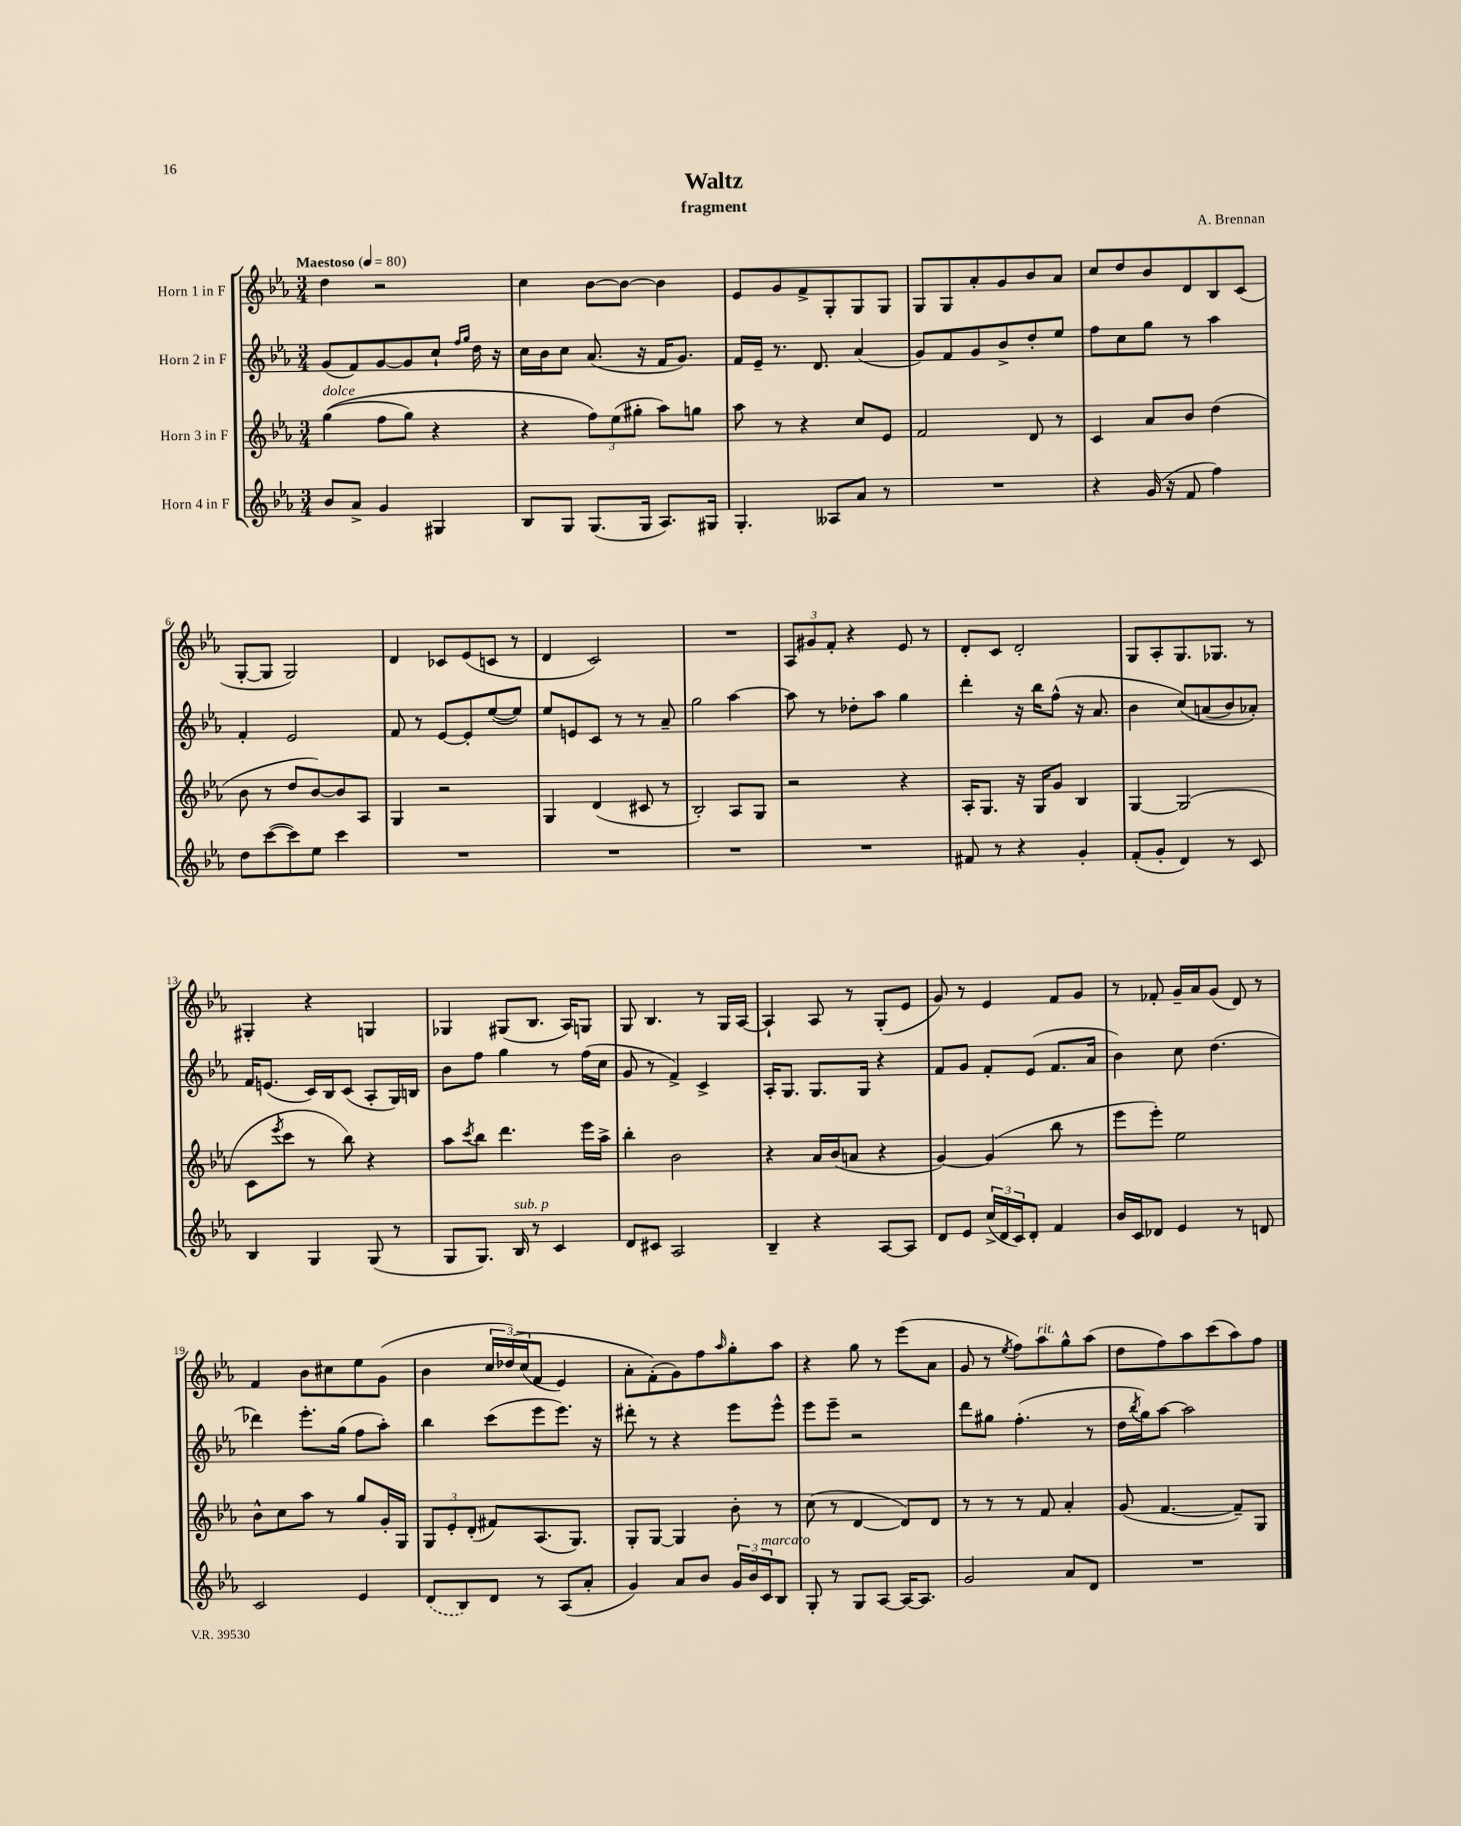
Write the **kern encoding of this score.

**kern	**kern	**kern	**kern
*staff4	*staff3	*staff2	*staff1
*clefG2	*clefG2	*clefG2	*clefG2
*k[b-e-a-]	*k[b-e-a-]	*k[b-e-a-]	*k[b-e-a-]
*M3/4	*M3/4	*M3/4	*M3/4
*MM80	*MM80	*MM80	*MM80
8b-	&((4gg	(8g	4dd
8a-^	.	8f)	.
4g	8ff	[8g	2r
.	8gg)	8g]	.
4G#	4r	8cc`	.
.	.	16qqff	.
.	.	16qqgg	.
.	.	16dd	.
.	.	16r	.
=	=	=	=
8B-	4r	16cc	4cc
.	.	16b-	.
8G	.	8cc	.
(8.G	12ff&)	(8.a-	[8b-
.	(12ee-	.	.
.	.	.	8b-_
.	12gg#'	.	.
16G	.	16r	.
8.A-)	8aa-)	16f	4b-]
.	.	8.g)	.
.	8gg	.	.
16G#	.	.	.
=	=	=	=
4.G'	8aa-	16f	8e-
.	.	16e-~	.
.	8r	8.r	8g
.	4r	.	8f^
.	.	8.d	.
8A--	.	.	8G'
8a-	8cc	(4a-	8G
8r	8e-	.	8G
=	=	=	=
2.r	2f	8g)	8G
.	.	8f	8G
.	.	8g	8a-'
.	.	8b-^	8g
.	8d	8dd'	8b-
.	8r	8ee-	8a-
=	=	=	=
4r	4c	8ff	8cc
.	.	8cc	8dd
(16g	8a-	8gg	8b-
16r	.	.	.
8f	8b-	8r	8d
4ff)	(4dd	4aa-	8B-
.	.	.	(8c
=	=	=	=
8dd	8b-	4f'	[8G'
([8ccc	8r	.	8G]
8ccc])	8dd	2e-	2G)
8ee-	[8b-)	.	.
4ccc	8b-]	.	.
.	8A-	.	.
=	=	=	=
2.r	4G	8f	4d
.	.	8r	.
.	2r	[8e-	8c-
.	.	8e-']	(8e-
.	.	([8ee-	8c
.	.	8ee-])	8r
=	=	=	=
2.r	4G	8ee-	4d
.	.	8e	.
.	(4d	8c	2c)
.	.	8r	.
.	8c#	8r	.
.	8r	8a-~	.
=	=	=	=
2.r	2B-')	2gg	2.r
.	8A-	[4aa-	.
.	8G	.	.
=	=	=	=
2.r	2r	8aa-]	12A-
.	.	.	12g#
.	.	8r	.
.	.	.	12f'
.	.	8dd-'	4r
.	.	8aa-	.
.	4r	4gg	8e-
.	.	.	8r
=	=	=	=
8f#	16A-'	4ddd'	8d'
.	8.G	.	.
8r	.	.	8c
4r	16r	16r	2d'
.	16G	16bb-	.
.	8g	(8ff^^	.
4g'	4B-	16r	.
.	.	8.a-	.
=	=	=	=
(8f'	[4G	4b-	8G
8g'	.	.	8A-'
4d)	(2G]	&(8cc)	8.G
.	.	(8a	.
.	.	.	8.G-
8r	.	8b-)	.
8c	.	8a-'&)	8r
=	=	=	=
4B-	8c	16f	4G#'
.	.	(8.e	.
.	8qeee-	.	.
.	8ccc	.	.
4G	8r	16c)	4r
.	.	16B-	.
.	8bb-)	(8c	.
(8G	4r	8A-'	4G
8r	.	16G)	.
.	.	16B	.
=	=	=	=
8G	8aa-	8b-	4G-
.	8qccc	.	.
8.G)	8bb-	8ff	.
.	4.ddd	4gg	(8G#
16B-	.	.	.
8r	.	.	8.B-
4c	.	8r	.
.	.	.	16A-)
.	16eee-	(16ff	8G
.	16aa-^	16cc	.
=	=	=	=
8d	4bb-'	8g	8G
8c#	.	8r	4.B-
2A-	2b-	4f^)	.
.	.	4c^	8r
.	.	.	16G
.	.	.	[16A-
=	=	=	=
4B-~	4r	16A-'	4A-`]
.	.	8.G	.
4r	16a-	8.G	8A-
.	(16b-	.	.
.	8a	.	8r
.	.	16G	.
[8A-	4r	4r	(8G'
8A-]	.	.	8e-
=	=	=	=
8d	[4g)	8f	8g)
8e-	.	8g	8r
(24cc^	(4g]	8f'	4e-
24d	.	.	.
24c)	.	.	.
8d'	.	(8e-	.
4f	8bb-	8.f	8f
.	8r	.	8g
.	.	16a-	.
=	=	=	=
16b-	8eee-	4b-)	8r
16c	.	.	.
8d-	8eee-')	.	8f-'
4e-	2ee-	8cc	16g~
.	.	.	16a-
.	.	(4.dd	(8g
8r	.	.	8d)
8d	.	.	8r
=	=	=	=
2c	8b-^^	4ddd-)	4f
.	8cc	.	.
.	8aa-	8.eee-'	8b-
.	8r	.	8cc#
.	.	(16gg	.
4e-	8gg	8ff	8ee-
.	16g'	8aa-')	(8g
.	16G	.	.
=	=	=	=
(8d	12G	4bb-	4b-
.	12e-'	.	.
8B-)	.	.	.
.	(12d'	.	.
8d	8f#)	(8ccc	24cc
.	.	.	&(24dd-)
.	.	.	(24cc
8r	(8.A-	8eee-	8f
(8A-	.	8.eee-)	4e-)
.	8.G)	.	.
8a-'	.	.	.
.	.	16r	.
=	=	=	=
4g)	8G'	8ddd#'	8a-'
.	[8G	8r	(8f'&)
8a-	4G]	4r	8g)
8b-	.	.	8ff
.	.	.	16qqaa-
24g	8b-'	8eee-	8gg'
24b-	.	.	.
24c	.	.	.
8B-	8r	8eee-^^	8aa-
=	=	=	=
8G'	(8cc	8eee-	4r
8r	8r	8eee-~	.
8G	[4d	2r	8gg
[8A-	.	.	8r
16A-_	8d])	.	(8eee-
8.A-]	.	.	.
.	8d	.	8a-
=	=	=	=
2g	8r	8ddd	8g
.	8r	8gg#	8r
.	.	.	8qee-
.	8r	(4.ff'	8ff)
.	8f	.	8aa-
8a-	4a-'	.	8gg^^
8d	.	8r	(8aa-
=	=	=	=
2.r	(8g	16dd	8dd
.	.	8qbb-	.
.	.	16gg)	.
.	[4.f	[8aa-	8ff)
.	.	2aa-]	8aa-
.	.	.	(8ccc
.	8f~])	.	8aa-)
.	8G	.	8ff
==	==	==	==
*-	*-	*-	*-
